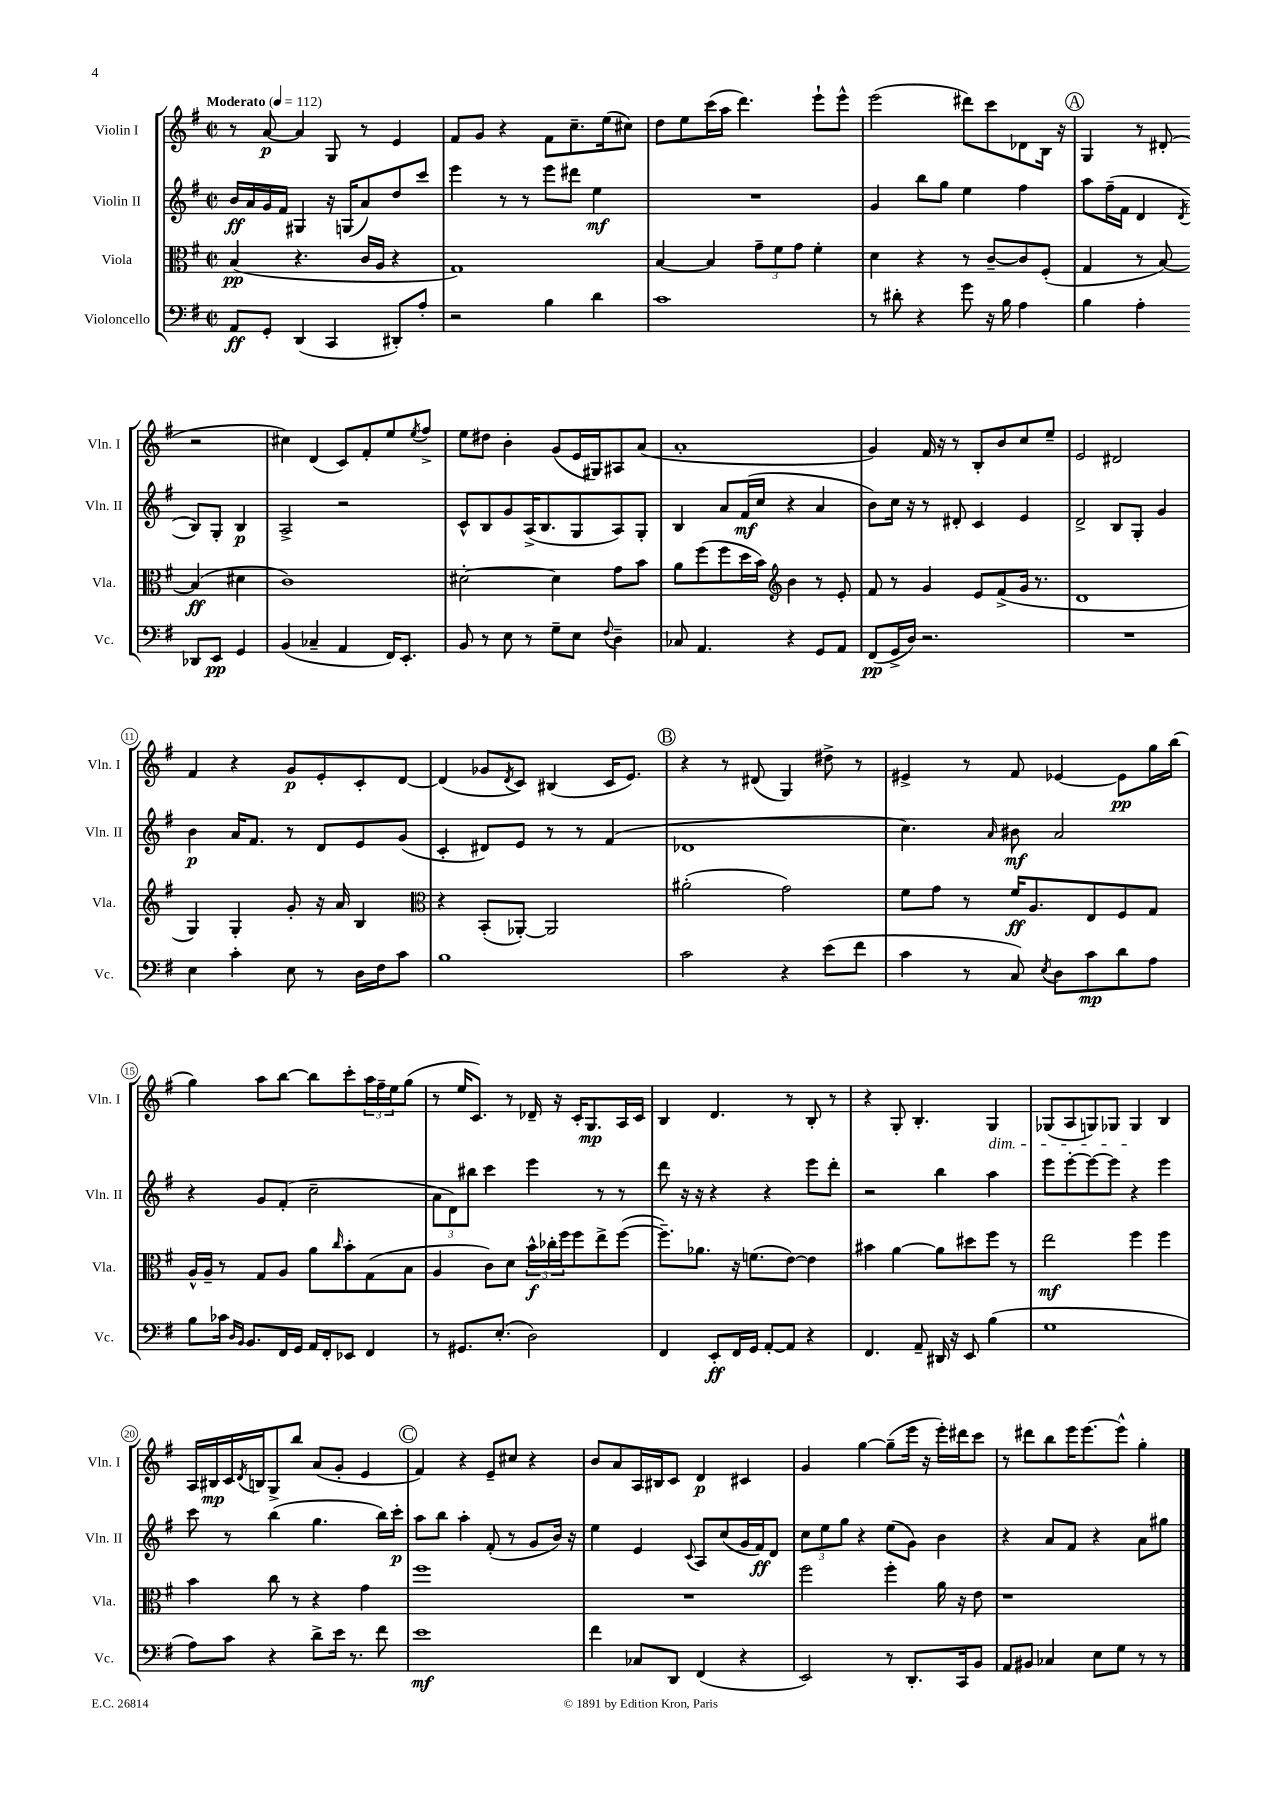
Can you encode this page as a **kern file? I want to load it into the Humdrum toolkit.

**kern	**dynam	**kern	**dynam	**kern	**dynam	**kern	**dynam
*part4	*part4	*part3	*part3	*part2	*part2	*part1	*part1
*staff4	*staff4	*staff3	*staff3	*staff2	*staff2	*staff1	*staff1
*I"Violoncello	*	*I"Viola	*	*I"Violin II	*	*I"Violin I	*
*I'Vc.	*	*I'Vla.	*	*I'Vln. II	*	*I'Vln. I	*
*clefF4	*	*clefC3	*	*clefG2	*	*clefG2	*
*k[f#]	*	*k[f#]	*	*k[f#]	*	*k[f#]	*
*M2/2	*	*M2/2	*	*M2/2	*	*M2/2	*
*met(c|)	*	*met(c|)	*	*met(c|)	*	*met(c|)	*
*MM112	*	*MM112	*	*MM112	*	*MM112	*
=1	=1	=1	=1	=1	=1	=1	=1
!	!	!	!	!	!	!LO:TX:a:B:t=Moderato	!
8AA/L	ff	(4B/	pp	16b/LL	ff	8r	.
.	.	.	.	16a/	.	.	.
8GG'/J	.	.	.	16g/	.	[8a/	p
.	.	.	.	16f#/JJ	.	.	.
(4DD/	.	4.r	.	4G#X/	.	4a/]	.
4CC/	.	.	.	16r	.	8G/	.
.	.	.	.	(16Gn/KL	.	.	.
.	.	16c/LL	.	8a/)	.	8r	.
.	.	16A/JJ	.	.	.	.	.
8DD#X'/L)	.	4r	.	8dd/	.	4e/	.
8A'/J	.	.	.	8ccc/J	.	.	.
=2	=2	=2	=2	=2	=2	=2	=2
2r	.	1G)	.	4eee\	.	8f#/L	.
.	.	.	.	.	.	8g/J	.
.	.	.	.	8r	.	4r	.
.	.	.	.	8r	.	.	.
4B\	.	.	.	8eee\L	.	8f#\L	.
.	.	.	.	8ddd#X\J	.	8.cc~\	.
4d\	.	.	.	4ee\	mf	.	.
.	.	.	.	.	.	(16ee\k	.
.	.	.	.	.	.	8cc#X\J)	.
=3	=3	=3	=3	=3	=3	=3	=3
1c	.	[4B/	.	1r	.	8dd\L	.
.	.	.	.	.	.	8ee\	.
.	.	4B/]	.	.	.	(16ccc\L	.
.	.	.	.	.	.	16aa\JJ	.
.	.	.	.	.	.	4.ddd\)	.
.	.	12g~\L	.	.	.	.	.
.	.	12f#\	.	.	.	.	.
.	.	12g\J	.	.	.	.	.
.	.	4f#'\	.	.	.	8eee`\L	.
.	.	.	.	.	.	8eee^^\J	.
=4	=4	=4	=4	=4	=4	=4	=4
8r	.	4d\	.	4g/	.	(2eee\	.
8d#X'\	.	.	.	.	.	.	.
4r	.	4r	.	8bb\L	.	.	.
.	.	.	.	8gg\J	.	.	.
8g\	.	8r	.	4ee\	.	8ddd#X\L)	.
16r	.	[8c~/L	.	.	.	8ccc\	.
16B\	.	.	.	.	.	.	.
4A\	.	8c/]	.	4ff#\	.	8d-X\	.
.	.	(8F#'/J	.	.	.	16B\Jk	.
.	.	.	.	.	.	16r	.
!!LO:REH:place=s1:t=A
=5	=5	=5	=5	=5	=5	=5	=5
4B\	.	4G/	.	8aa\L	.	4G/	.
.	.	.	.	(16ff#~\L	.	.	.
.	.	.	.	16f#\JJ	.	.	.
4A'\	.	8r	.	4d/	.	8r	.
.	.	[8B/)	.	.	.	(8d#X'/	.
.	.	.	.	8qd/	.	.	.
8DD-X/L	.	(4B/]	ff	8B/L)	.	2r	.
8EE/J	pp	.	.	8G'/J	.	.	.
4GG/	.	4d#X\	.	4B/	p	.	.
!!LO:LB:g=z
=6	=6	=6	=6	=6	=6	=6	=6
(4BB/	.	1c)	.	2A^/	.	4cc#X\)	.
4C-X~/	.	.	.	.	.	(4d/	.
4AA/	.	.	.	2r	.	8c/L)	.
.	.	.	.	.	.	8f#'/	.
16FF#/KL)	.	.	.	.	.	8ee/	.
8.EE'/J	.	.	.	.	.	.	.
.	.	.	.	.	.	8qee/	.
.	.	.	.	.	.	8ff#^/J	.
=7	=7	=7	=7	=7	=7	=7	=7
8BB/	.	[2d#X'\	.	8c^^/L	.	8ee\L	.
8r	.	.	.	8B/	.	8dd#X\J	.
8E\	.	.	.	8g/	.	4b'\	.
8r	.	.	.	(16A^/K	.	.	.
.	.	.	.	8.B/	.	.	.
8G~\L	.	4d#\]	.	.	.	(8g/L	.
8E\J	.	.	.	8G/	.	16e/L	.
.	.	.	.	.	.	16G#X/J)	.
8qqF#/	.	.	.	.	.	.	.
4D~\	.	8g\L	.	8A/)	.	8A#X/	.
.	.	8b\J	.	8G'/J	.	(8a/J	.
=8	=8	=8	=8	=8	=8	=8	=8
8C-X/	.	8a\L	.	4B/	.	1a'	.
4.AA/	.	(8ff#\	.	.	.	.	.
.	.	8ff#\	.	8a/L	.	.	.
.	.	16dd\L	.	(16f#/L	mf	.	.
.	.	16b\JJ)	.	16cc/JJ	.	.	.
*	*	*clefG2	*	*	*	*	*
4r	.	4b\	.	4r	.	.	.
8GG/L	.	8r	.	4a/	.	.	.
8AA/J	.	8e'/	.	.	.	.	.
=9	=9	=9	=9	=9	=9	=9	=9
(8FF#/L	pp	8f#/	.	8b\L)	.	4g/)	.
16GG^/L	.	8r	.	16cc\Jk	.	.	.
16D/JJ)	.	.	.	16r	.	.	.
2.r	.	4g/	.	8r	.	16f#/	.
.	.	.	.	.	.	16r	.
.	.	.	.	8d#X'/	.	8r	.
.	.	8e/L	.	4c/	.	8B'/L	.
.	.	(8f#^/	.	.	.	8b/	.
.	.	16g/Jk	.	4e/	.	8cc/	.
.	.	8.r	.	.	.	.	.
.	.	.	.	.	.	8ee~/J	.
=10	=10	=10	=10	=10	=10	=10	=10
1r	.	1d	.	2d^/	.	2e/	.
.	.	.	.	8B/L	.	2d#X/	.
.	.	.	.	8G'/J	.	.	.
.	.	.	.	4g/	.	.	.
!!LO:LB:g=z
=11	=11	=11	=11	=11	=11	=11	=11
4E\	.	4G/)	.	4b\	p	4f#/	.
4c'\	.	4G'/	.	16a/KL	.	4r	.
.	.	.	.	8.f#/J	.	.	.
8E\	.	8g'/	.	8r	.	8g/L	p
8r	.	16r	.	8d/L	.	8e'/	.
.	.	16a/	.	.	.	.	.
16D\LL	.	4B/	.	8e/	.	8c'/	.
16F#\J	.	.	.	.	.	.	.
8c\J	.	.	.	(8g/J	.	[8d/J	.
=12	=12	=12	=12	=12	=12	=12	=12
*	*	*clefC3	*	*	*	*	*
1B	.	4r	.	4c'/	.	(4d/]	.
.	.	(8BB'/L	.	8d#X/L)	.	8g-X/L	.
.	.	.	.	.	.	8qd/	.
.	.	[8AA-X'/J)	.	8e/J	.	8c/J)	.
.	.	2AA-/]	.	8r	.	(4B#X/	.
.	.	.	.	8r	.	.	.
.	.	.	.	(4f#/	.	16c/KL	.
.	.	.	.	.	.	8.e/J)	.
!!LO:REH:place=s1:t=B
=13	=13	=13	=13	=13	=13	=13	=13
2c\	.	(2a#X'\	.	1d-X	.	4r	.
.	.	.	.	.	.	8r	.
.	.	.	.	.	.	(8d#X/	.
4r	.	2g\)	.	.	.	4G/)	.
(8e\L	.	.	.	.	.	8dd#X^\	.
8f#\J	.	.	.	.	.	8r	.
=14	=14	=14	=14	=14	=14	=14	=14
4c\	.	8f#\L	.	4.cc\)	.	4e#X^/	.
.	.	8g\J	.	.	.	.	.
8r	.	8r	.	.	.	8r	.
.	.	.	.	16qqa/	.	.	.
8C/)	.	16f#/KL	ff	8b#X\	mf	8f#/	.
.	.	8.A/	.	.	.	.	.
8qE/	.	.	.	.	.	.	.
8D\L	.	.	.	2a/	.	[4e-X/	.
8c\	mp	8E/	.	.	.	.	.
8d\	.	8F#/	.	.	.	8e-\L]	pp
8A\J	.	8G/J	.	.	.	16gg\L	.
.	.	.	.	.	.	(16bb\JJ	.
!!LO:LB:g=z
=15	=15	=15	=15	=15	=15	=15	=15
8B\L	.	16A^^/LL	.	4r	.	4gg\)	.
.	.	16A~/JJ	.	.	.	.	.
16c-X\Jk	.	8r	.	.	.	.	.
16qqD/LL	.	.	.	.	.	.	.
16qqBB/JJ	.	.	.	.	.	.	.
8.BB/L	.	.	.	.	.	.	.
.	.	8G/L	.	8g/L	.	8aa\L	.
16FF#/L	.	8A/J	.	(8f#'/J	.	[8bb\J	.
16GG/JJ	.	.	.	.	.	.	.
16AA/LL	.	8a\L	.	2cc~\	.	8bb\L]	.
16FF#'/J	.	.	.	.	.	.	.
.	.	16qqcc/	.	.	.	.	.
8EE-X/J	.	8b'\	.	.	.	8ccc'\	.
4FF#/	.	(8G\	.	.	.	24aa\L	.
.	.	.	.	.	.	24ff#~\	.
.	.	.	.	.	.	24ee\J	.
.	.	8B\J	.	.	.	(8gg\J	.
=16	=16	=16	=16	=16	=16	=16	=16
8r	.	4A/	.	12a\L	.	8r	.
.	.	.	.	12d\)	.	.	.
8.GG#X/L	.	.	.	.	.	16ee/KL	.
.	.	.	.	12bb#X\J	.	.	.
.	.	.	.	.	.	8.c/J)	.
.	.	8c\L)	.	4ccc\	.	.	.
(8.E'/J	.	.	.	.	.	.	.
.	.	8d\J	.	.	.	8r	.
2D\)	.	24b^^\LL	f	4eee\	.	16d-X~/	.
.	.	24cc-X'\	.	.	.	.	.
.	.	.	.	.	.	16r	.
.	.	24ff#\J	.	.	.	.	.
.	.	8ff#\	.	.	.	16c'/KL	.
.	.	.	.	.	.	8.G/	mp
.	.	8ee^\	.	8r	.	.	.
.	.	([8ff#\J	.	8r	.	16A/L	.
.	.	.	.	.	.	16c/JJ	.
=17	=17	=17	=17	=17	=17	=17	=17
4FF#/	.	8.ff#~\L])	.	8ddd\	.	4B/	.
.	.	.	.	16r	.	.	.
.	.	8.a-X\J	.	16r	.	.	.
8EE'/L	ff	.	.	4r	.	4.d/	.
16FF#/L	.	16r	.	.	.	.	.
16GG/JJ	.	(8.fn\L	.	.	.	.	.
[8AA'/L	.	.	.	4r	.	.	.
8AA/J]	.	[8e\J)	.	.	.	8r	.
4r	.	4e\]	.	8eee\L	.	8B'/	.
.	.	.	.	8ddd'\J	.	8r	.
=18	=18	=18	=18	=18	=18	=18	=18
4.FF#/	.	4b#X\	.	2r	.	4r	.
.	.	[4a\	.	.	.	8G'/	.
8AA~/	.	.	.	.	.	4.B'/	.
16DD#X/	.	8a\L]	.	4bb\	.	.	.
16r	.	.	.	.	.	.	.
8EE/	.	8dd#X\	.	.	.	.	.
!	!	!	!	!	!	!LO:TX:b:i:t=dim.	!
(4B\	.	8ff#\J	.	4aa\	.	4G/	.
.	.	8r	.	.	.	.	.
=19	=19	=19	=19	=19	=19	=19	=19
1G	.	2ee\	mf	8eee\L	.	(8G-X/L	.
.	.	.	.	[8eee'\	.	8A/	.
.	.	.	.	8eee\_	.	8Gn/)	.
.	.	.	.	8eee\J]	.	8G-X/J	.
.	.	4ff#\	.	4r	.	4G-/	.
.	.	4ff#\	.	4eee\	.	4B/	.
!!LO:LB:g=z
=20	=20	=20	=20	=20	=20	=20	=20
8A\L)	.	4b\	.	8ccc\	.	16A/LL	.
.	.	.	.	.	.	16B#X/	mp
8c\J	.	.	.	8r	.	16c/	.
.	.	.	.	.	.	8qd/	.
.	.	.	.	.	.	16Bn/J	.
4r	.	8cc\	.	(4bb\	.	8G^/	.
.	.	8r	.	.	.	8bb/J	.
8d^\L	.	4r	.	4.gg\	.	(8a/L	.
16e\Jk	.	.	.	.	.	8g'/J	.
8.r	.	.	.	.	.	.	.
.	.	4g\	.	.	.	4e/	.
8f#\	.	.	.	16bb\LL)	.	.	.
.	.	.	.	16ccc'\JJ	p	.	.
!!LO:REH:place=s1:t=C
=21	=21	=21	=21	=21	=21	=21	=21
1e	mf	1ff#	.	8aa\L	.	4f#/)	.
.	.	.	.	8bb\J	.	.	.
.	.	.	.	4aa'\	.	4r	.
.	.	.	.	(8f#'/	.	8e~/L	.
.	.	.	.	8r	.	8cc#X/J	.
.	.	.	.	8g/L	.	4r	.
.	.	.	.	16b/Jk)	.	.	.
.	.	.	.	16r	.	.	.
=22	=22	=22	=22	=22	=22	=22	=22
4f#\	.	1r	.	4ee\	.	8b/L	.
.	.	.	.	.	.	8a/	.
8C-X/L	.	.	.	4e/	.	16A/L	.
.	.	.	.	.	.	16B#X/J	.
8DD/J	.	.	.	.	.	8c/J	.
.	.	.	.	8qqc/	.	.	.
(4FF#/	.	.	.	8A/L	.	4d/	p
.	.	.	.	(8cc/	.	.	.
4r	.	.	.	16g/L	.	4c#X/	.
.	.	.	.	16f#/J)	ff	.	.
.	.	.	.	8d/J	.	.	.
=23	=23	=23	=23	=23	=23	=23	=23
2EE/)	.	2ff#\	.	12cc\L	.	4g/	.
.	.	.	.	12ee\	.	.	.
.	.	.	.	12gg\J	.	.	.
.	.	.	.	4r	.	[4gg\	.
8r	.	4ff#'\	.	(8ee\L	.	(8gg~\L]	.
8.DD'/L	.	.	.	8g\J)	.	16eee\Jk	.
.	.	.	.	.	.	16r	.
.	.	16a\	.	4b\	.	16eee'\LL)	.
16CC/k	.	16r	.	.	.	16ddd#X\J	.
8BB/J	.	8e\	.	.	.	8ccc\J	.
=24	=24	=24	=24	=24	=24	=24	=24
8AA/L	.	1r	.	4r	.	8r	.
8BB#X/J	.	.	.	.	.	8ddd#X\L	.
4C-X/	.	.	.	8a/L	.	8bb\	.
.	.	.	.	8f#/J	.	16eee\K	.
.	.	.	.	.	.	[8.eee\	.
8E\L	.	.	.	4r	.	.	.
8G\J	.	.	.	.	.	8eee^^\J]	.
8r	.	.	.	8a\L	.	4gg'\	.
8r	.	.	.	8gg#X\J	.	.	.
==	==	==	==	==	==	==	==
*-	*-	*-	*-	*-	*-	*-	*-
